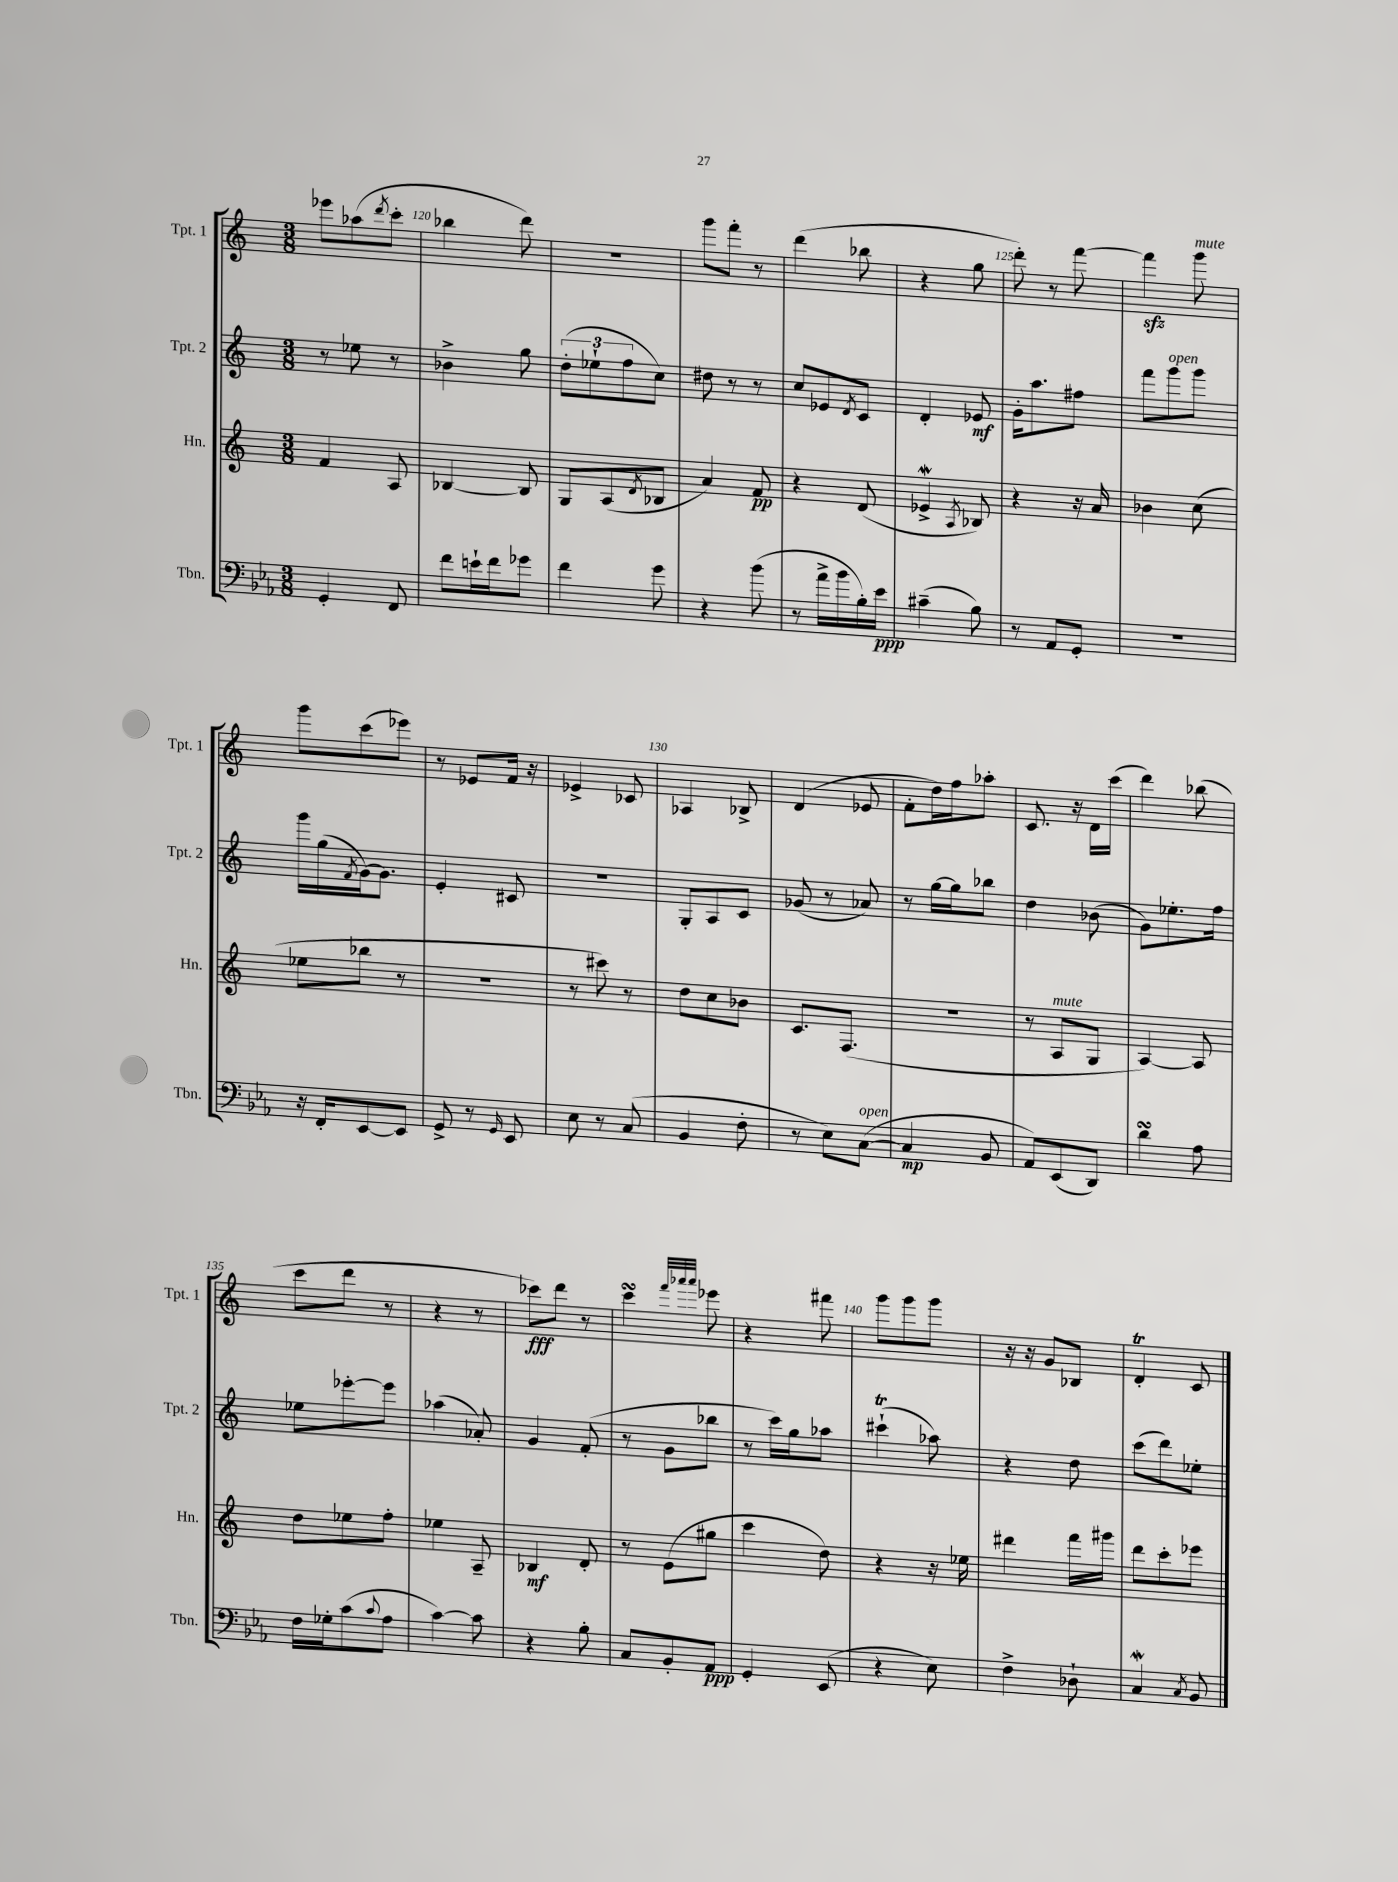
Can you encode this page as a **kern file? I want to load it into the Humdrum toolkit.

**kern	**dynam	**kern	**dynam	**kern	**dynam	**kern	**dynam
*part4	*part4	*part3	*part3	*part2	*part2	*part1	*part1
*staff4	*staff4	*staff3	*staff3	*staff2	*staff2	*staff1	*staff1
*I"Tbn.	*	*I"Hn.	*	*I"Tpt. 2	*	*I"Tpt. 1	*
*I'Tbn.	*	*I'Hn.	*	*I'Tpt. 2	*	*I'Tpt. 1	*
*clefF4	*	*clefG2	*	*clefG2	*	*clefG2	*
*k[b-e-a-]	*	*k[]	*	*k[]	*	*k[]	*
*M3/8	*	*M3/8	*	*M3/8	*	*M3/8	*
=119	=119	=119	=119	=119	=119	=119	=119
4GG'/	.	4f/	.	8r	.	8eee-X\L	.
.	.	.	.	8ee-X\	.	(8aa-X\	.
.	.	.	.	.	.	8qddd/	.
8FF/	.	8A/	.	8r	.	8ccc'\J	.
=120	=120	=120	=120	=120	=120	=120	=120
8f\L	.	[4B-X/	.	4b-X^\	.	4bb-X\	.
16en`\L	.	.	.	.	.	.	.
16f\J	.	.	.	.	.	.	.
8g-X\J	.	8B-/]	.	8gg\	.	8ddd\)	.
=121	=121	=121	=121	=121	=121	=121	=121
4f\	.	8G/L	.	(12dd'\L	.	4.r	.
.	.	.	.	12ee-X`\	.	.	.
.	.	(8A/	.	.	.	.	.
.	.	.	.	12ff\	.	.	.
.	.	8qd/	.	.	.	.	.
8g\	.	8B-X/J	.	8cc\J)	.	.	.
=122	=122	=122	=122	=122	=122	=122	=122
4r	.	4a/)	.	8dd#X\	.	8ggg\L	.
.	.	.	.	8r	.	8fff'\J	.
(8b-\	.	8f/	pp	8r	.	8r	.
=123	=123	=123	=123	=123	=123	=123	=123
8r	.	4r	.	8cc/L	.	(4ddd\	.
16a-^\LL	.	.	.	8e-X/	.	.	.
16b-\	.	.	.	.	.	.	.
.	.	.	.	8qd/	.	.	.
16B-'\)	.	(8d/	.	8c/J	.	8bb-X\	.
16e-\JJ	ppp	.	.	.	.	.	.
=124	=124	=124	=124	=124	=124	=124	=124
(4c#X~\	.	4e-Xw^/	.	4d'/	.	4r	.
.	.	8qA/	.	.	.	.	.
8B-\)	.	8B-X/)	.	8e-X/	mf	8gg\	.
=125	=125	=125	=125	=125	=125	=125	=125
8r	.	4r	.	16g'\KL	.	8ddd'\)	.
.	.	.	.	8.aa\	.	.	.
8AA-/L	.	.	.	.	.	8r	.
8GG'/J	.	16r	.	8ff#X\J	.	[8fff\	.
.	.	16a/	.	.	.	.	.
=126	=126	=126	=126	=126	=126	=126	=126
4.r	.	4b-X\	.	8fff\L	.	4fffzz\]	.
!	!	!	!	!LO:TX:a:i:t=open	!	!	!
.	.	.	.	8ggg\	.	.	.
!	!	!	!	!	!	!LO:TX:a:i:t=mute	!
.	.	(8cc\	.	8ggg\J	.	8ggg\	.
!!LO:LB:g=z
=127	=127	=127	=127	=127	=127	=127	=127
16r	.	8ee-X\L	.	16ggg\LL	.	8ggg\L	.
16FF'/KL	.	.	.	(16gg\	.	.	.
.	.	.	.	8qf/	.	.	.
[8EE-/	.	8bb-X\J	.	[16g\J)	.	(8ccc\	.
.	.	.	.	8.g\J]	.	.	.
8EE-/J]	.	8r	.	.	.	8eee-X\J)	.
=128	=128	=128	=128	=128	=128	=128	=128
8GG^/	.	4.r	.	4e'/	.	8r	.
8r	.	.	.	.	.	8e-X/L	.
16qqGG/	.	.	.	.	.	.	.
8EE-/	.	.	.	8c#X/	.	16f/Jk	.
.	.	.	.	.	.	16r	.
=129	=129	=129	=129	=129	=129	=129	=129
8E-\	.	8r	.	4.r	.	4e-X^/	.
8r	.	8ccc#X\)	.	.	.	.	.
(8C/	.	8r	.	.	.	8c-X/	.
=130	=130	=130	=130	=130	=130	=130	=130
4BB-/	.	8dd\L	.	8G'/L	.	4A-X/	.
.	.	8cc\	.	8A/	.	.	.
8F'\	.	8b-X\J	.	8c/J	.	8B-X^/	.
=131	=131	=131	=131	=131	=131	=131	=131
8r	.	8.c/L	.	(8g-X/	.	(4d/	.
8E-\L)	.	.	.	8r	.	.	.
.	.	(8.F/J	.	.	.	.	.
!LO:TX:a:i:t=open	!	!	!	!	!	!	!
([8C\J	.	.	.	8a-X/)	.	8e-X/	.
=132	=132	=132	=132	=132	=132	=132	=132
4C/]	mp	4.r	.	8r	.	8f'\L	.
.	.	.	.	[16gg\LL	.	16dd\L)	.
.	.	.	.	16gg\J]	.	16ff\J	.
8BB-/	.	.	.	8bb-X\J	.	8aa-X'\J	.
=133	=133	=133	=133	=133	=133	=133	=133
8AA-/L)	.	8r	.	4dd\	.	8.c/	.
!	!	!LO:TX:a:i:t=mute	!	!	!	!	!
(8EE-/	.	8A/L	.	.	.	.	.
.	.	.	.	.	.	16r	.
8DD/J)	.	8G/J	.	(8b-X\	.	16d\LL	.
.	.	.	.	.	.	(16ccc\JJ	.
=134	=134	=134	=134	=134	=134	=134	=134
4dsSsS\	.	[4A/)	.	8g\L)	.	4ddd\)	.
.	.	.	.	8.ee-X'\	.	.	.
8A-\	.	8A/]	.	.	.	(8bb-X\	.
.	.	.	.	16ff\Jk	.	.	.
!!LO:LB:g=z
=135	=135	=135	=135	=135	=135	=135	=135
16F\LL	.	8dd\L	.	8ee-X\L	.	8ccc\L	.
16G-X'\J	.	.	.	.	.	.	.
(8c\	.	8ee-X\	.	[8eee-X'\	.	8ddd\J	.
8qqc/	.	.	.	.	.	.	.
8A-\J	.	8ff'\J	.	8eee-\J]	.	8r	.
=136	=136	=136	=136	=136	=136	=136	=136
[4c\)	.	4ee-X\	.	(4aa-X\	.	4r	.
8c\]	.	8A~/	.	8a-X'/)	.	8r	.
=137	=137	=137	=137	=137	=137	=137	=137
4r	.	4B-X/	mf	4g/	.	8ccc-X\L)	fff
.	.	.	.	.	.	8ddd\J	.
8B-'\	.	8d'/	.	(8f'/	.	8r	.
=138	=138	=138	=138	=138	=138	=138	=138
8C/L	.	8r	.	8r	.	4cccsSSs\	.
8BB-'/	.	(8e\L	.	8g\L	.	.	.
.	.	.	.	.	.	32qqfff/LLL	.
.	.	.	.	.	.	32qqaaa-X/	.
.	.	.	.	.	.	32qqaaa-/JJJ	.
8AA-/J	ppp	8gg#X\J	.	8bb-X\J	.	8eee-X\	.
=139	=139	=139	=139	=139	=139	=139	=139
4GG'/	.	4ccc\	.	8r	.	4r	.
.	.	.	.	16ccc\LL)	.	.	.
.	.	.	.	16gg\J	.	.	.
(8EE-/	.	8dd\)	.	8aa-X\J	.	8fff#X\	.
=140	=140	=140	=140	=140	=140	=140	=140
4r	.	4r	.	(4ccc#Xt`\	.	8ggg\L	.
.	.	.	.	.	.	8ggg\	.
8E-\)	.	16r	.	8aa-X\)	.	8ggg\J	.
.	.	16ee-X\	.	.	.	.	.
=141	=141	=141	=141	=141	=141	=141	=141
4F^\	.	4ddd#X\	.	4r	.	16r	.
.	.	.	.	.	.	16r	.
.	.	.	.	.	.	8g/L	.
8D-X`\	.	16fff\LL	.	8dd\	.	8B-X/J	.
.	.	16ggg#X\JJ	.	.	.	.	.
=142	=142	=142	=142	=142	=142	=142	=142
4CW/	.	8ddd\L	.	(8ccc\L	.	4dT'/	.
.	.	8ccc'\	.	8ddd\)	.	.	.
8qC/	.	.	.	.	.	.	.
8BB-/	.	8eee-X\J	.	8ee-X'\J	.	8c/	.
==	==	==	==	==	==	==	==
*-	*-	*-	*-	*-	*-	*-	*-
